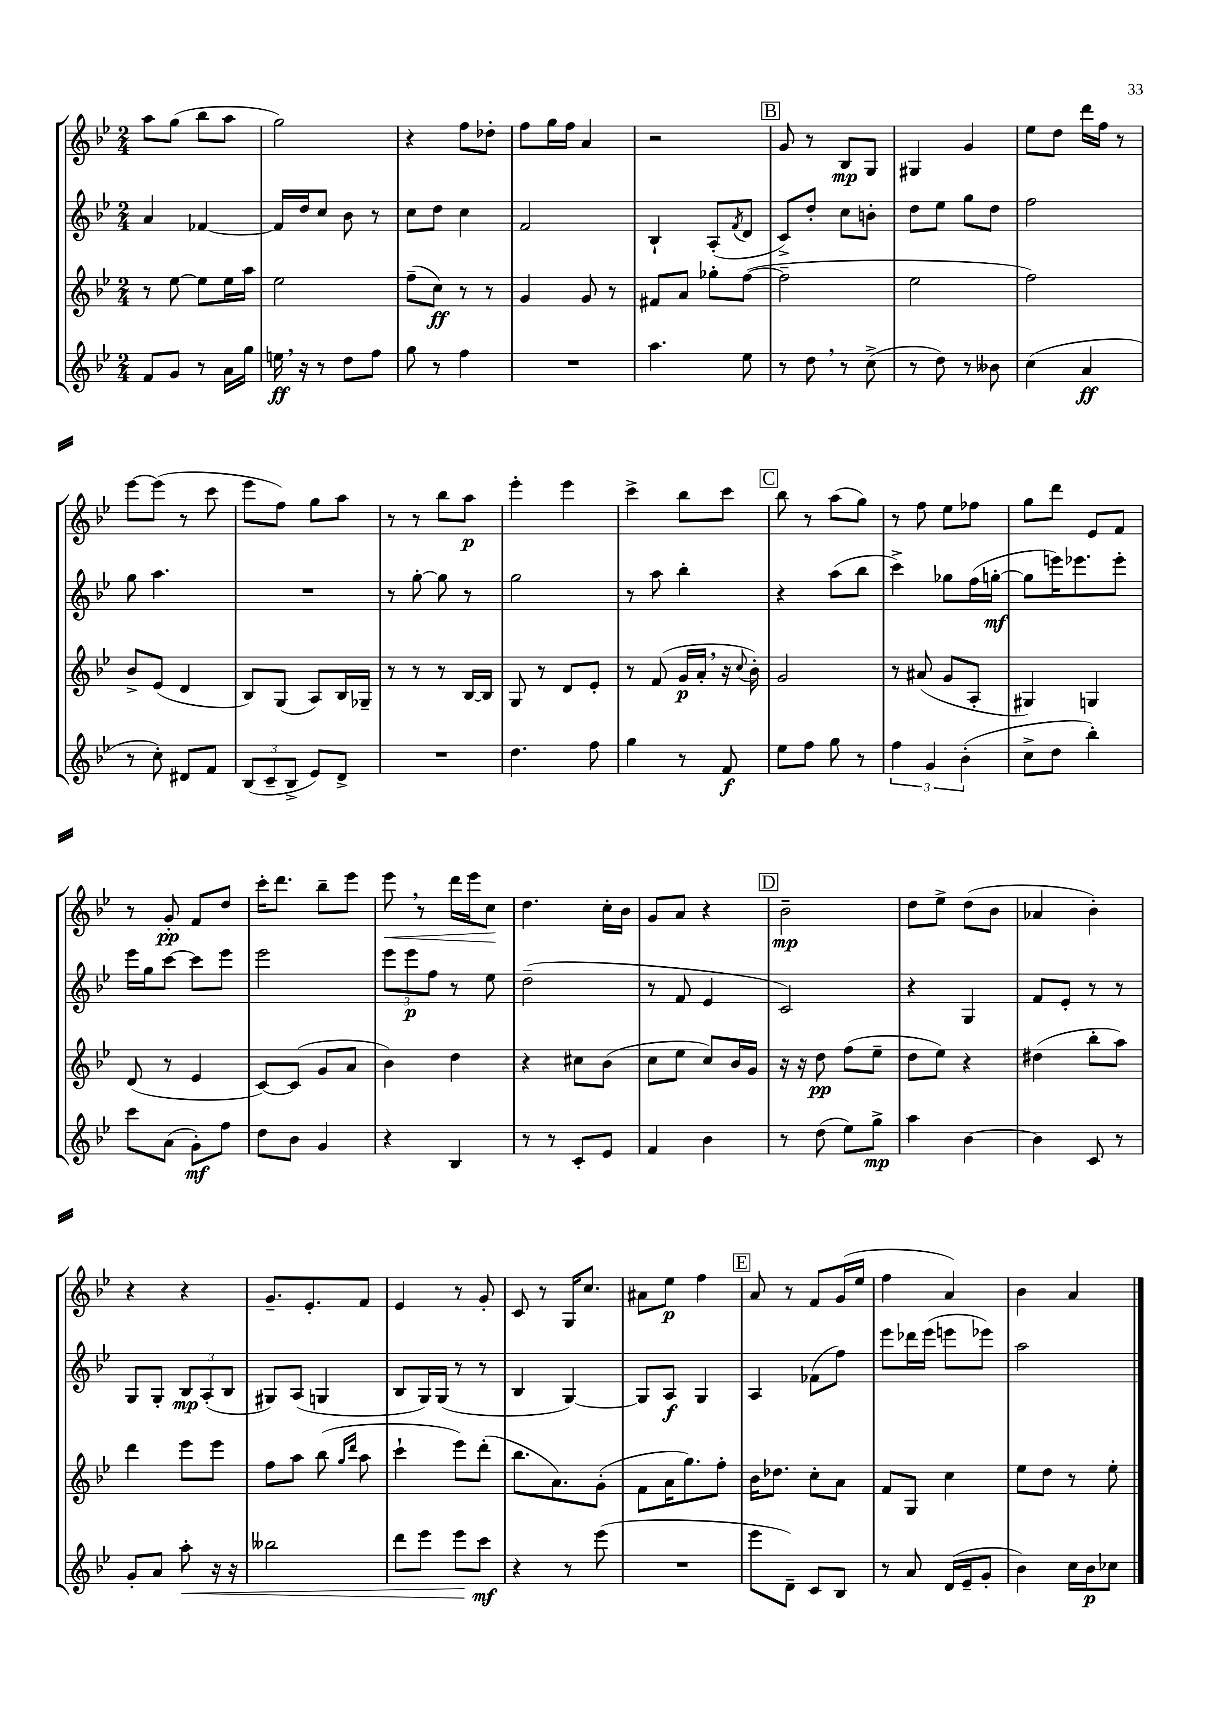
<<
\new StaffGroup <<
\new Staff = "s0" {
    \clef treble \key bes \major \numericTimeSignature \time 2/4
    a''8 g''8( bes''8 a''8 |
    g''2) |
    r4 f''8 des''8-. |
    f''8 g''16 f''16 a'4 |
    r2 |
    \mark \markup { \box "B" } g'8 r8 bes8\mp g8 |
    gis4 g'4 |
    ees''8 d''8 d'''16 f''16 r8 |
    ees'''8~ ees'''8( r8 c'''8 |
    ees'''8 f''8) g''8 a''8 |
    r8 r8 bes''8 a''8\p |
    ees'''4-. ees'''4 |
    c'''4-> bes''8 c'''8 |
    \mark \markup { \box "C" } bes''8 r8 a''8( g''8) |
    r8 f''8 ees''8 fes''8 |
    g''8 d'''8 ees'8 f'8 |
    r8 g'8-.\pp f'8 d''8 |
    c'''16-. d'''8. bes''8-- ees'''8 |
    ees'''8\< \breathe r8 d'''16 ees'''16 c''8\! |
    d''4. c''16-. bes'16 |
    g'8 a'8 r4 |
    \mark \markup { \box "D" } bes'2--\mp |
    d''8 ees''8-> d''8( bes'8 |
    aes'4 bes'4-.) |
    r4 r4 |
    g'8.-- ees'8.-. f'8 |
    ees'4 r8 g'8-. |
    c'8 r8 g16 c''8. |
    ais'8 ees''8\p f''4 |
    \mark \markup { \box "E" } a'8 r8 f'8 g'16( ees''16 |
    f''4 a'4) |
    bes'4 a'4 \bar "|." |
}
\new Staff = "s1" {
    \clef treble \key bes \major \numericTimeSignature \time 2/4
    a'4 fes'4~ |
    fes'16 d''16 c''8 bes'8 r8 |
    c''8 d''8 c''4 |
    f'2 |
    bes4-! a8-.( \acciaccatura { f'8 } d'8 |
    \mark \markup { \box "B" } c'8->) d''8-. c''8 b'8-. |
    d''8 ees''8 g''8 d''8 |
    f''2 |
    g''8 a''4. |
    R2 |
    r8 g''8~-. g''8 r8 |
    g''2 |
    r8 a''8 bes''4-. |
    \mark \markup { \box "C" } r4 a''8( bes''8 |
    c'''4->) ges''8 f''16( g''16~-.\mf |
    g''8 e'''16) ees'''8. ees'''8-. |
    ees'''16 g''16 c'''8~ c'''8 ees'''8 |
    ees'''2 |
    \tuplet 3/2 { ees'''8 ees'''8\p f''8 } r8 ees''8 |
    d''2--( |
    r8 f'8 ees'4 |
    \mark \markup { \box "D" } c'2) |
    r4 g4 |
    f'8 ees'8-. r8 r8 |
    g8 g8-. \tuplet 3/2 { bes8\mp a8-.( bes8 } |
    gis8) a8( g4 |
    bes8 g16) g16( r8 r8 |
    bes4 g4~) |
    g8 a8\f g4 |
    \mark \markup { \box "E" } a4 fes'8( f''8) |
    ees'''8 des'''16 ees'''16( e'''8 ees'''8) |
    a''2 \bar "|." |
}
\new Staff = "s2" {
    \clef treble \key bes \major \numericTimeSignature \time 2/4
    r8 ees''8~ ees''8 ees''16 a''16 |
    ees''2 |
    f''8--( c''8\ff) r8 r8 |
    g'4 g'8 r8 |
    fis'8 a'8 ges''8-. f''8~( |
    \mark \markup { \box "B" } f''2-- |
    ees''2 |
    f''2) |
    bes'8-> ees'8( d'4 |
    bes8) g8( a8) bes16 ges16-- |
    r8 r8 r8 bes16~ bes16 |
    g8 r8 d'8 ees'8-. |
    r8 f'8( g'16\p a'16-. \breathe r16 \appoggiatura { c''8 } bes'16-.) |
    \mark \markup { \box "C" } g'2 |
    r8 ais'8( g'8 a8-. |
    gis4) g4 |
    d'8( r8 ees'4 |
    c'8~) c'8( g'8 a'8 |
    bes'4) d''4 |
    r4 cis''8 bes'8( |
    c''8 ees''8 c''8) bes'16 g'16 |
    \mark \markup { \box "D" } r16 r16 d''8\pp f''8( ees''8-- |
    d''8 ees''8) r4 |
    dis''4( bes''8-. a''8) |
    d'''4 ees'''8 ees'''8 |
    f''8 a''8 bes''8( \grace { g''16 d'''16 } a''8 |
    c'''4-! ees'''8) d'''8-.( |
    bes''8. a'8.) g'8-.( |
    f'8 a'16 g''8.) f''8-. |
    \mark \markup { \box "E" } bes'16 des''8. c''8-. a'8 |
    f'8 g8 c''4 |
    ees''8 d''8 r8 ees''8-. \bar "|." |
}
\new Staff = "s3" {
    \clef treble \key bes \major \numericTimeSignature \time 2/4
    f'8 g'8 r8 a'16 g''16 |
    e''16\ff \breathe r16 r8 d''8 f''8 |
    g''8 r8 f''4 |
    R2 |
    a''4. ees''8 |
    \mark \markup { \box "B" } r8 d''8 \breathe r8 c''8->( |
    r8 d''8) r8 beses'8 |
    c''4( a'4\ff |
    r8 c''8-.) dis'8 f'8 |
    \tuplet 3/2 { bes8( c'8-- bes8-> } ees'8) d'8-> |
    R2 |
    d''4. f''8 |
    g''4 r8 f'8\f |
    \mark \markup { \box "C" } ees''8 f''8 g''8 r8 |
    \tuplet 3/2 { f''4 g'4 bes'4-.( } |
    c''8-> d''8 bes''4-.) |
    c'''8 a'8( g'8-.\mf) f''8 |
    d''8 bes'8 g'4 |
    r4 bes4 |
    r8 r8 c'8-. ees'8 |
    f'4 bes'4 |
    \mark \markup { \box "D" } r8 d''8( ees''8) g''8->\mp |
    a''4 bes'4~ |
    bes'4 c'8 r8 |
    g'8-. a'8 a''8-.\< r16 r16 |
    beses''2 |
    d'''8 ees'''8 ees'''8\! c'''8\mf |
    r4 r8 ees'''8( |
    R2 |
    \mark \markup { \box "E" } ees'''8 d'8--) c'8 bes8 |
    r8 a'8 d'16( ees'16-- g'8-. |
    bes'4) c''16 bes'16\p ces''8 \bar "|." |
}
>>
>>
\layout { \context { \Score \remove "Bar_number_engraver" } }
